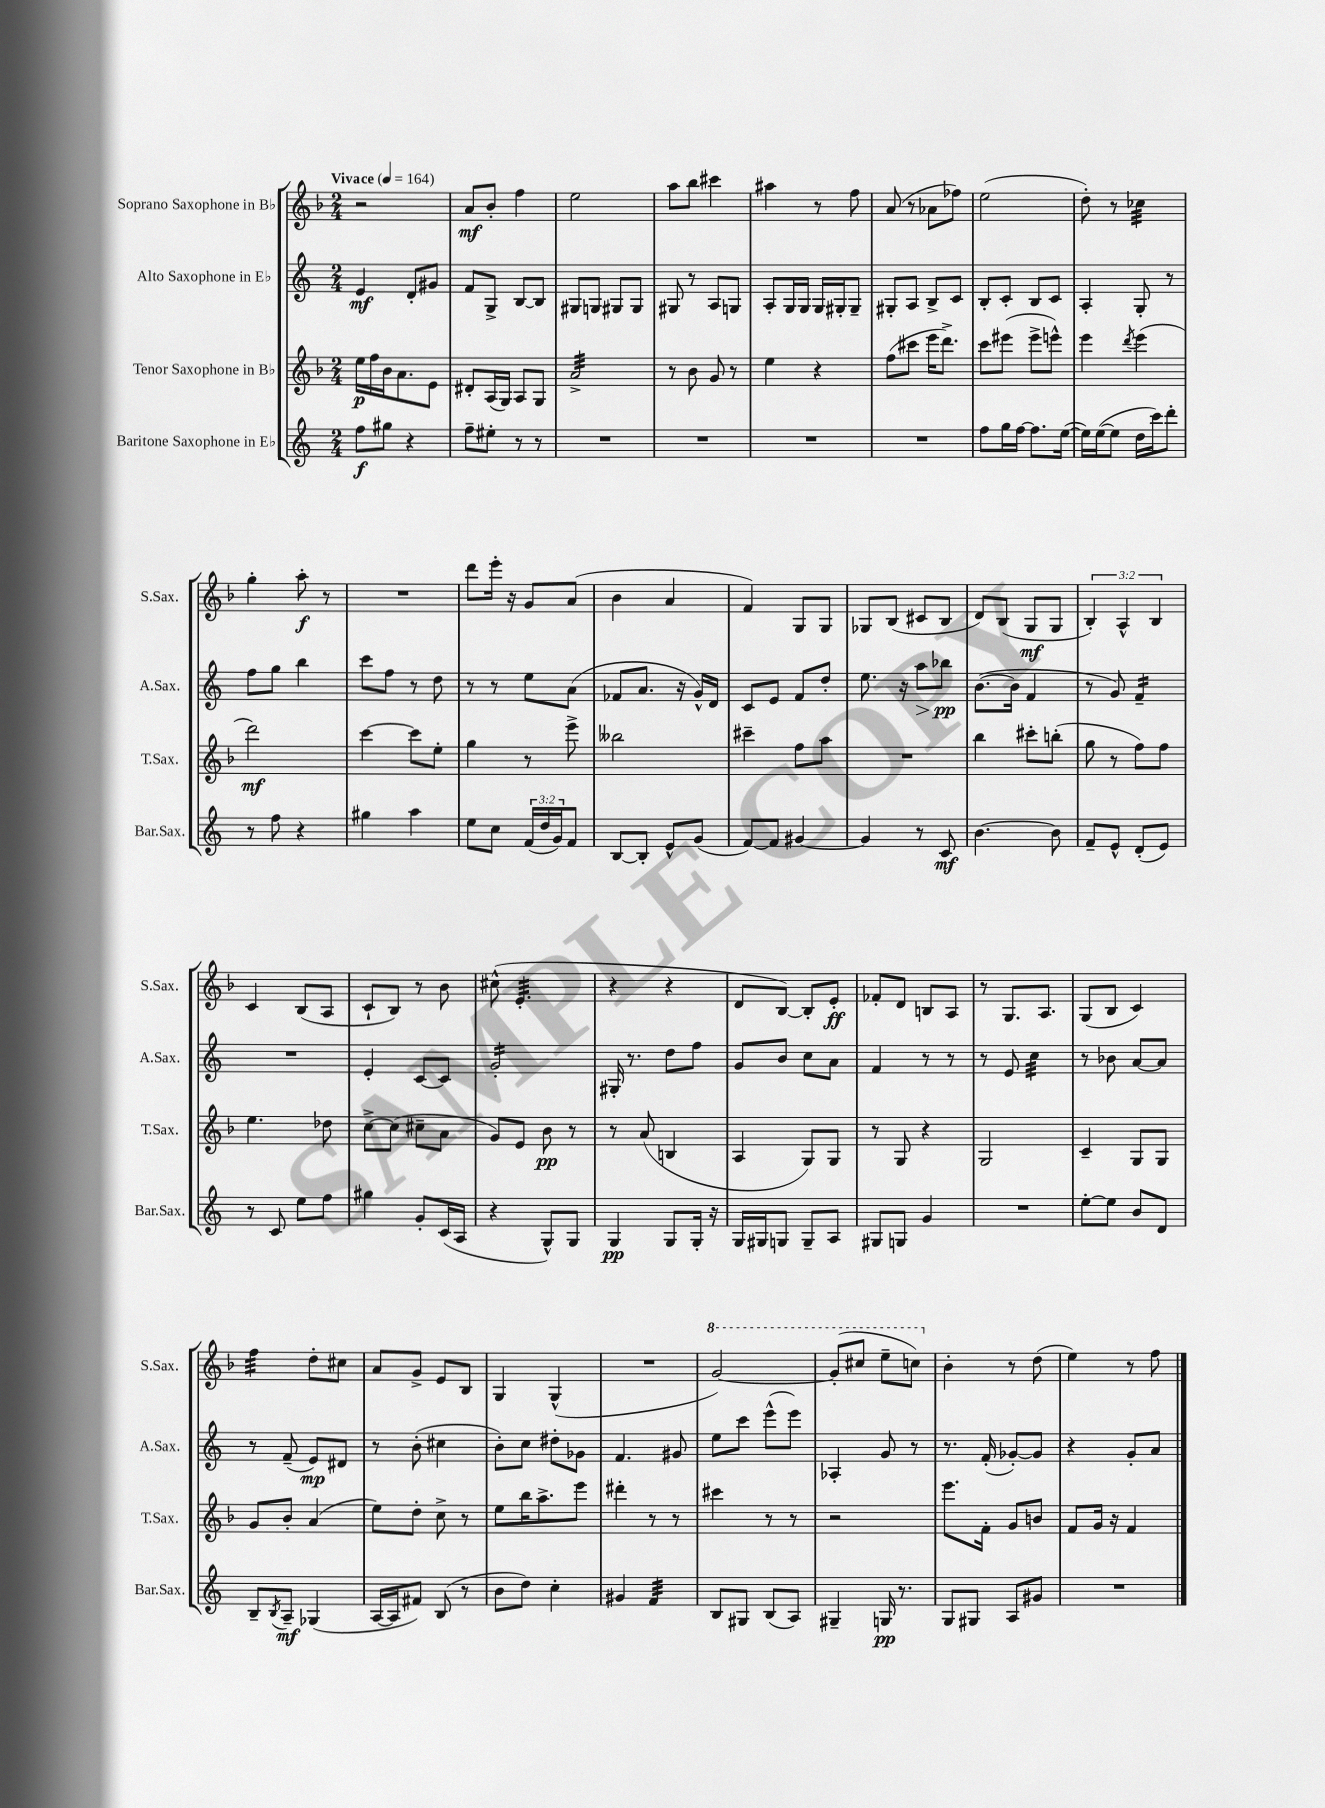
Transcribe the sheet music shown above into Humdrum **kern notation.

**kern	**kern	**kern	**kern
*staff4	*staff3	*staff2	*staff1
*clefG2	*clefG2	*clefG2	*clefG2
*k[]	*k[b-]	*k[]	*k[b-]
*M2/4	*M2/4	*M2/4	*M2/4
*MM164	*MM164	*MM164	*MM164
8ff	16ee	4e	2r
.	16ff	.	.
8gg#	16b-	.	.
.	8.a	.	.
4r	.	8d'	.
.	8e	8g#	.
=	=	=	=
8ff~	8d#'	8f	8a
8ee#'	(16A	8G^	8b-'
.	16G)	.	.
8r	8A	[8B	4ff
8r	8G	8B]	.
=	=	=	=
2r	2a^	8G#	2ee
.	.	8G	.
.	.	8G#	.
.	.	8G#	.
=	=	=	=
2r	8r	8G#	8aa
.	8b-	8r	8bb-
.	8g	8A	4ccc#
.	8r	8G	.
=	=	=	=
2r	4ee	8A'	4aa#
.	.	16G	.
.	.	16G	.
.	4r	16G	8r
.	.	16G#'	.
.	.	8G#~	8ff
=	=	=	=
2r	(8ff	8G#'	(8a
.	8ccc#	8A	8r
.	16eee	8B^	8a-
.	8.ddd^)	.	.
.	.	8c	8ff-)
=	=	=	=
8ff	8ccc	8B'	(2ee
16gg	(8eee#	8c'	.
[16ff	.	.	.
8.ff]	8eee#^	8B	.
.	8eee^^)	8c	.
([16ee	.	.	.
=	=	=	=
16ee])	4eee	4A'	8dd')
([16ee	.	.	.
8ee]	.	.	8r
.	8qddd	.	.
16dd	(4eee	8G'	4cc-
16ccc)	.	.	.
8ddd'	.	8r	.
=	=	=	=
8r	2ddd)	8ff	4gg'
8ff	.	8gg	.
4r	.	4bb	8aa'
.	.	.	8r
=	=	=	=
4gg#	[4ccc	8ccc	2r
.	.	8ff	.
4aa	8ccc]	8r	.
.	8ee'	8dd	.
=	=	=	=
8ee	4gg	8r	8ddd
8cc	.	8r	16eee'
.	.	.	16r
(24f	8r	8ee	8g
24dd	.	.	.
24g)	.	.	.
8f	8eee^	(8a	(8a
=	=	=	=
[8B	2bb--	8f-	4b-
8B']	.	8.a	.
8e^^	.	.	4a
.	.	16r	.
(8g	.	16g^^)	.
.	.	16d	.
=	=	=	=
[8f)	4ccc#~	8c	4f)
8f]	.	8e	.
[4g#	8ff	8f	8G
.	8aa	8dd'	8G
=	=	=	=
4g#]	2r	8.ee	8G-
.	.	.	(8B-
.	.	16r	.
8r	.	8aa	8c#
8c	.	8bb-	8B-
=	=	=	=
[4.b	4bb-	([8.b	8d)
.	.	.	(8B-
.	.	16b]	.
.	8ccc#'	4f	8G
8b]	(8bb'	.	8G
=	=	=	=
8f~	8gg	8r	6B-')
8e^^	8r	8g)	.
.	.	.	6A^^
(8d'	8ff)	4f~	.
.	.	.	6B-
8e)	8ff	.	.
=	=	=	=
8r	4.ee	2r	4c
8c	.	.	.
8ee	.	.	(8B-
8ff	8dd-	.	8A
=	=	=	=
4gg#	[8cc^	4e'	8c`
.	(8cc]	.	8B-)
8g'	8cc#~	[8c	8r
(16c	8a	8c]	8b-
16A	.	.	.
=	=	=	=
4r	8g)	2g'	(8cc#^^
.	8e	.	4.e'
8G^^)	8b-	.	.
8G	8r	.	.
=	=	=	=
4G	8r	16G#'	4r
.	.	8.r	.
.	(8a	.	.
8G	4B	8dd	4r
16G'	.	8ff	.
16r	.	.	.
=	=	=	=
16G	4A	8g	8d
16G#	.	.	.
8G	.	8b	[8B-)
8G~	8G)	8cc	8B-']
8A	8G	8a	8e'
=	=	=	=
8G#	8r	4f	8f-'
8G	8G	.	8d
4g	4r	8r	8B
.	.	8r	8A
=	=	=	=
2r	2G	8r	8r
.	.	8e	8.G
.	.	4cc	.
.	.	.	8.A
=	=	=	=
[8ee'	4c~	8r	(8G
8ee]	.	8b-	8B-
8b	8G	[8a	4c)
8d	8G	8a]	.
=	=	=	=
8B~	8g	8r	4ff
8qB	.	.	.
8A~	8b-'	(8f~	.
(4G-	(4a	8e)	8dd'
.	.	8d#	8cc#
=	=	=	=
[16A	8ee)	8r	8a
16A]	.	.	.
8f#)	8dd'	(8b'	8g^
(8B	8cc^	4cc#	8e
8r	8r	.	8B-
=	=	=	=
8b	8ee	8b')	4G
8dd)	16bb-	8cc	.
.	8.aa^	.	.
4cc'	.	8dd#'	(4G^^
.	8eee	8g-	.
=	=	=	=
4g#	4ddd#'	4.f	2r
4f	8r	.	.
.	8r	8g#	.
=	=	=	=
8B	4ccc#	8ee	[2gg)
8G#	.	8ccc	.
(8B	8r	(8eee^^	.
8A)	8r	8eee)	.
=	=	=	=
4G#~	2r	4A-'	(8gg']
.	.	.	8ccc#
16G	.	8g	8eee~
8.r	.	.	.
.	.	8r	8ccc)
=	=	=	=
8G	8.eee	8.r	4b-'
8G#	.	.	.
.	16f'	(16f'	.
8A	8g	[8g-')	8r
8g#	8b	8g-]	(8dd
=	=	=	=
2r	8f	4r	4ee)
.	16g	.	.
.	16r	.	.
.	4f	8g'	8r
.	.	8a	8ff
==	==	==	==
*-	*-	*-	*-
